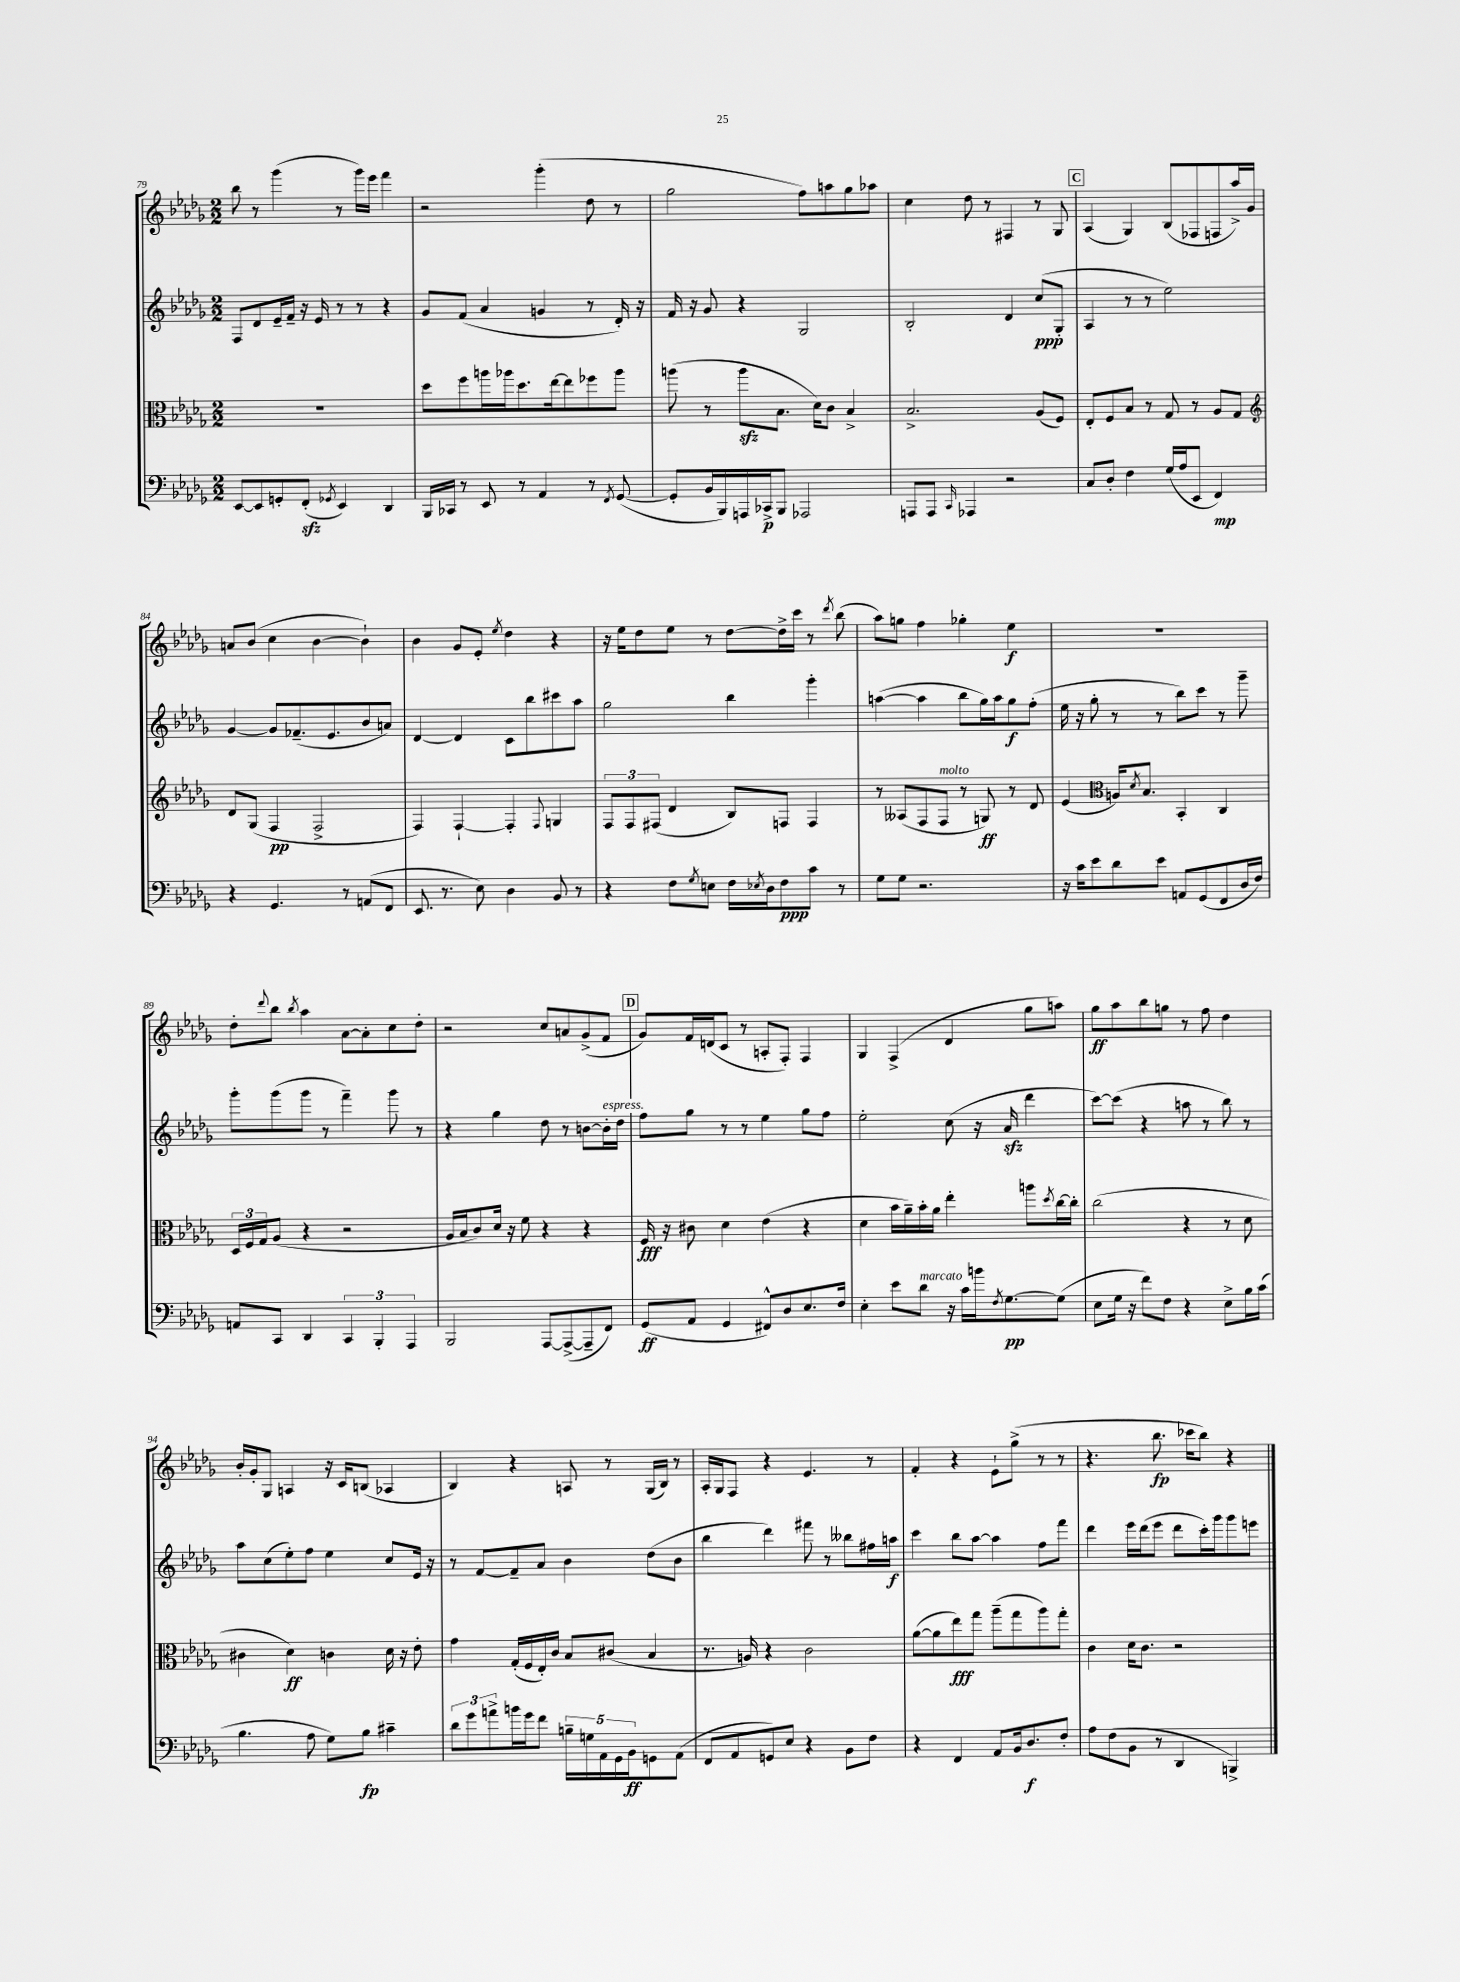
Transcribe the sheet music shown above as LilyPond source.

<<
\new StaffGroup <<
\new Staff = "s0" {
    \clef treble \key des \major \numericTimeSignature \time 2/2
    bes''8 r8 ges'''4( r8 ges'''16) ees'''16 f'''4 |
    r2 ges'''4-.( des''8 r8 |
    ges''2 f''8) a''8 ges''8 aes''8 |
    c''4 des''8 r8 fis4 r8 ges8 |
    \mark \markup { \box "C" } aes4( ges4) bes8( fes8 f8 aes''16->) ges'16 |
    a'8 bes'8( c''4 bes'4~ bes'4-!) |
    bes'4 ges'8 ees'8-. \acciaccatura { ees''8 } des''4 r4 |
    r16 ees''16 des''8 ees''8 r8 des''8~ des''16-> c'''16 r8 \acciaccatura { des'''8 } bes''8( |
    aes''8) g''8 f''4 ges''4-. ees''4\f |
    R1 |
    des''8-. \appoggiatura { des'''8 } bes''8 \acciaccatura { bes''8 } aes''4 aes'8~ aes'8-. c''8 des''8-. |
    r2 c''8 a'8 ges'8->( f'8 |
    \mark \markup { \box "D" } ges'8) f'16 d'16( c'8 r8 a8-. f8-.) f4 |
    ges4 f4->( des'4 ges''8 a''8) |
    ges''8\ff aes''8 bes''8 g''8 r8 f''8 des''4 |
    bes'16-. ges'16-. ges8 a4 r16 c'16 b8( aes4 |
    bes4) r4 a8 r8 ges16( bes16) r8 |
    aes16-. ges16 f8 r4 ees'4. r8 |
    f'4-. r4 ees'8-! ges''8->( r8 r8 |
    r4. bes''8.\fp ces'''16 bes''8) r4 \bar "|." |
}
\new Staff = "s1" {
    \clef treble \key des \major \numericTimeSignature \time 2/2
    f8 des'8 ees'16-- f'16-- r16 ees'16 r8 r8 r4 |
    ges'8 f'8( aes'4 g'4 r8 des'16-.) r16 |
    f'16 r16 ges'8 r4 ges2 |
    bes2-. des'4 c''8\ppp( ges8-. |
    \mark \markup { \box "C" } aes4 r8 r8 ees''2) |
    ges'4~ ges'8 fes'8.--( ees'8. bes'8 a'8) |
    des'4~ des'4 c'8 bes''8 cis'''8 aes''8 |
    ges''2 bes''4 ges'''4-. |
    a''4~( a''4 bes''8 ges''16) a''16 ges''8\f f''8-.( |
    ees''16 r16 ges''8-. r8 r8 bes''8) c'''8 r8 ges'''8-- |
    ges'''8-. ges'''8( ges'''8 r8 f'''4--) ges'''8 r8 |
    r4 ges''4 des''8 r8 b'8~ b'16-.^\markup { \italic "espress." } des''16 |
    \mark \markup { \box "D" } f''8 ges''8 r8 r8 ees''4 ges''8 f''8 |
    ees''2-. c''8( r16 aes'16\sfz des'''4 |
    c'''8~) c'''8( r4 a''8 r8 bes''8) r8 |
    aes''8 c''8( ees''8-.) f''8 ees''4 c''8 ees'16 r16 |
    r8 f'8~ f'8-- aes'8 bes'4 des''8( bes'8 |
    bes''4 des'''4) fis'''8 r8 beses''8 fis''16 a''16\f |
    c'''4 bes''8 aes''8~ aes''4 f''8 f'''8 |
    des'''4 ees'''16 des'''16( ees'''8 des'''8 c'''16-.) ges'''16 ges'''8 e'''8 \bar "|." |
}
\new Staff = "s2" {
    \clef alto \key des \major \numericTimeSignature \time 2/2
    R1 |
    des''8 f''8 a''16 aes''16 des''8. ees''16~ ees''8 fes''8 aes''8 |
    a''8( r8 a''8\sfz bes8. des'16) c'8 bes4-> |
    bes2.-> aes8( f8) |
    \mark \markup { \box "C" } ees8-. f8 bes8 r8 ges8 r8 aes8 ges8 |
    \clef treble des'8 ges8( f4\pp f2-> |
    f4) f4~-! f4-. \appoggiatura { f8 } g4 |
    \tuplet 3/2 { f8 f8 fis8( } des'4 bes8) f8 f4 |
    r8 aeses8( f8 f8^\markup { \italic "molto" } r8 g8\ff) r8 des'8 |
    ees'4( \clef alto a16) \acciaccatura { des'8 } bes8. bes,4-. c4 |
    \tuplet 3/2 { des16 f16 ges16 } aes8( r4 r2 |
    aes16 bes16 c'8) des'16 r16 f'8 r4 r4 |
    \mark \markup { \box "D" } f16\fff r16 cis'8 des'4 ees'4( r4 |
    des'4 bes'16 aes'16--) bes'16-. aes'16 ees''4-. a''8 \acciaccatura { des''8 } c''16~ c''16-. |
    c''2( r4 r8 des'8 |
    cis'4 des'4\ff) c'4 des'16 r16 ees'8-. |
    ges'4 ges16-.( f16 ees16-.) c'16 bes8 cis'8( bes4 |
    r8. a16) r4 c'2 |
    aes'8~( aes'8 ees''8\fff) ges''8 aes''8--( ges''8 aes''8) ges''8-. |
    c'4 des'16 c'8. r2 \bar "|." |
}
\new Staff = "s3" {
    \clef bass \key des \major \numericTimeSignature \time 2/2
    ees,8~ ees,8 g,8-. f,8-.\sfz( \acciaccatura { ges,8 } ees,4) des,4 |
    bes,,16 ces,16 r8 ees,8 r8 aes,4 r8 \acciaccatura { f,8 } ges,8~( |
    ges,8-. bes,16 bes,,16) a,,16 ces,16->\p bes,,8 aes,,2 |
    a,,8 a,,8 \grace { c,16 } aes,,4 r2 |
    \mark \markup { \box "C" } c8 des8-. f4 ges16( aes16 ees,8 f,4\mp) |
    r4 ges,4. r8 a,8( f,8 |
    ees,8. r8. ees8) des4 bes,8 r8 |
    r4 f8 \acciaccatura { ges8 } e8 f16 \acciaccatura { ees8 } des16 f8\ppp c'8 r8 |
    ges8 ges8 r2. |
    r16 c'16 ees'8 des'8 ees'8 a,8 ges,8( f,8 des16 f16) |
    a,8 c,8 des,4 \tuplet 3/2 { c,4 bes,,4-. aes,,4 } |
    bes,,2 aes,,8~ aes,,8~->( aes,,8-- f,8) |
    \mark \markup { \box "D" } ges,8\ff( aes,8 ges,4 fis,8-^) des8 ees8. f16 |
    ees4-. ees'8 des'8^\markup { \italic "marcato" } r16 c'16 b'16 \acciaccatura { f8 } ges8.~\pp ges8( |
    ees8 ges16 r16 f'8) f8 r4 ees8-> bes16 c'16( |
    bes4. aes8 ges8) bes8\fp cis'4-- |
    \tuplet 3/2 { des'8 ges'8 a'8-> } b'16 ges'16 f'8 \tuplet 5/4 { b16-- g16 aes,16 ges,16 bes,16\ff } g,8 aes,8( |
    f,8 aes,8 g,8) ees8 r4 bes,8 f8 |
    r4 f,4 aes,8 bes,16 des8.\f f8-. |
    aes8 f8( bes,8 r8 des,4 b,,4->) \bar "|." |
}
>>
>>
\layout { \context { \Score currentBarNumber = #79 } }
